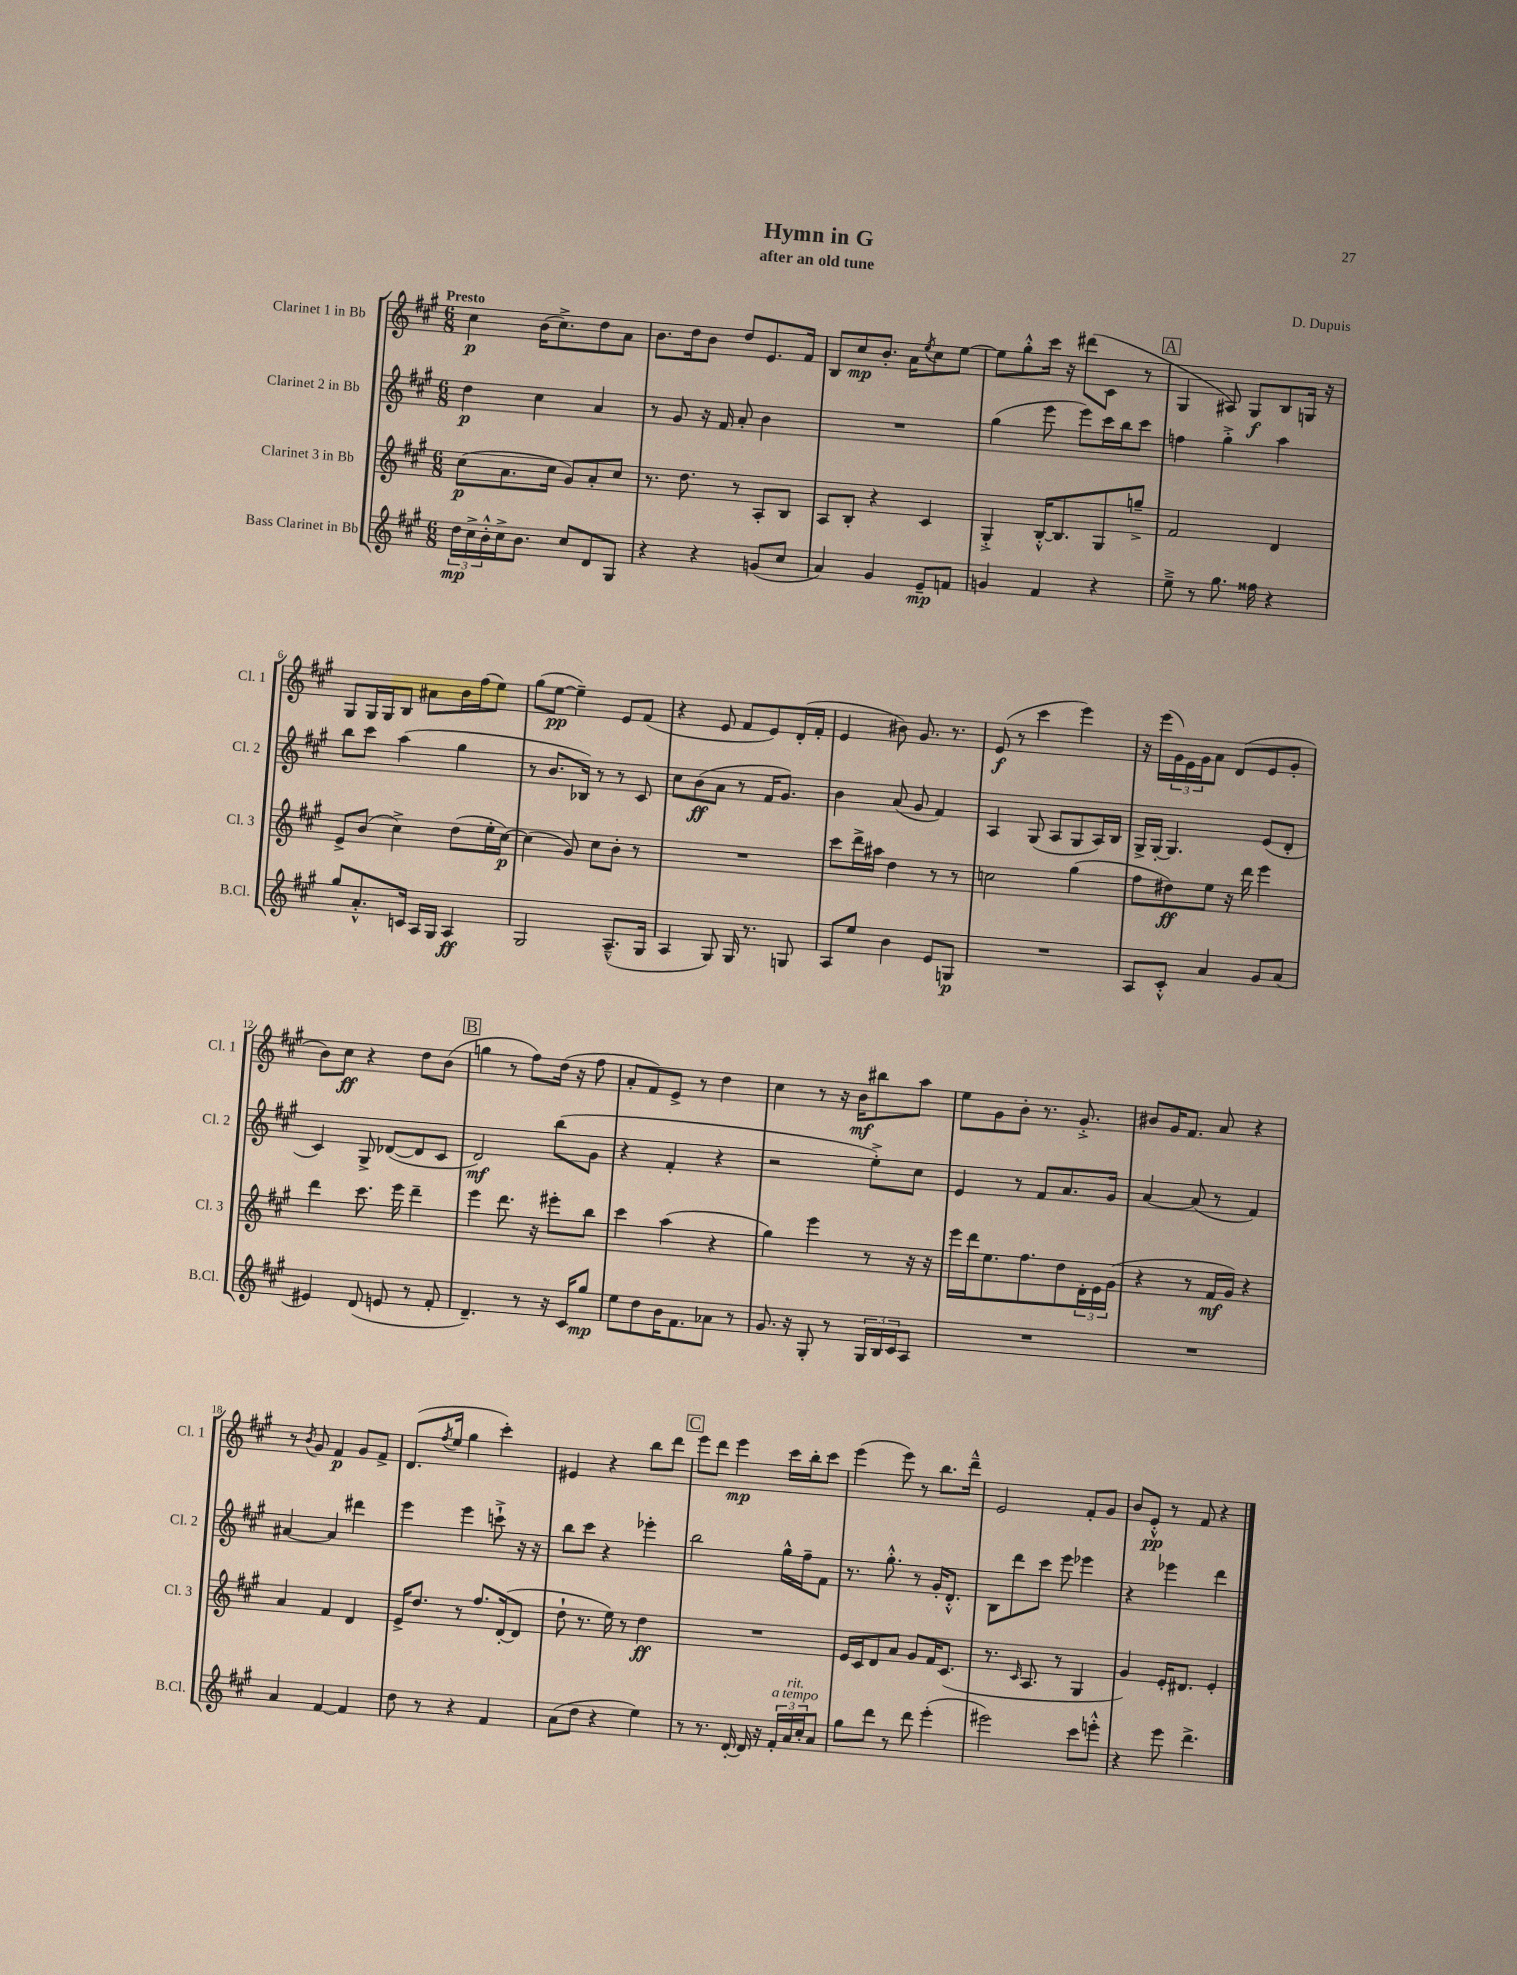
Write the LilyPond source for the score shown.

\header { title = "Hymn in G" composer = "D. Dupuis" subtitle = "after an old tune" }
<<
\new StaffGroup <<
\new Staff = "s0" \with { instrumentName = "Clarinet 1 in Bb" shortInstrumentName = "Cl. 1" } {
    \clef treble \key a \major \numericTimeSignature \time 6/8 \tempo "Presto"
    cis''4\p b'16( cis''8.->) d''8 a'8 |
    b'8. d''16 b'8 d''8 e'8. fis'16 |
    b8 cis''8\mp b'8.-. a'16 \acciaccatura { e''8 } cis''8 e''8~ |
    e''8 gis''8-.-^ cis'''16 r16 dis'''8( cis'8 r8 |
    \mark \markup { \box "A" } gis4 ais8) gis8\f b8 g16 r16 |
    gis8 gis16 gis16 b8 ais'8 b'16 fis''16( e''8) |
    gis''8( e''8~\pp e''4--) e'8 fis'8( |
    r4 e'8 fis'8 e'8) d'16-.( fis'16-. |
    e'4 bis'8) gis'8. r8. |
    e'8\f( r8 cis'''4 e'''4) |
    r16 e'''16( \tuplet 3/2 { gis'16) e'16 gis'16 } a'8 d'8( e'8 gis'8-. |
    b'8) cis''8\ff r4 d''8 b'8( |
    \mark \markup { \box "B" } g''4 r8 fis''8) d''16( r16 fis''8 |
    a'8-. fis'8) e'8-> r8 d''4 |
    cis''4 r8 r16 b'16\mf bis''8 a''8 |
    e''8 gis'8 b'8-. r8. gis'8.-.-> |
    bis'8 gis'16 fis'8. a'8 r4 |
    r8 \acciaccatura { b'8 } gis'8 fis'4\p gis'8 fis'8-> |
    d'8.( \acciaccatura { fis''8 } e''16 gis''4 cis'''4-.) |
    eis'4 r4 b''8 d'''8 |
    \mark \markup { \box "C" } e'''8 d'''8 e'''4\mp cis'''16 b''16-. cis'''8 |
    e'''4( e'''8) r8 b''8. d'''16---^ |
    e'2 fis'8-. gis'8 |
    b'8 e'8-.-^\pp r8 fis'8 r4 \bar "|." |
}
\new Staff = "s1" \with { instrumentName = "Clarinet 2 in Bb" shortInstrumentName = "Cl. 2" } {
    \clef treble \key a \major \numericTimeSignature \time 6/8
    d''4\p cis''4 a'4 |
    r8 gis'8 r16 fis'16 a'8-. b'4 |
    R2. |
    gis''4( e'''8 e'''8) cis'''16 b''16 cis'''8 |
    \mark \markup { \box "A" } f''4 gis''4-.-> a''4 |
    b''8 cis'''8 a''4( gis''4 |
    r8 b'8. bes16) r8 r8 cis'8 |
    cis''8 b'8\ff( a'8 r8 fis'16 gis'8.) |
    b'4 a'8( gis'8 fis'4) |
    a4 gis8( a8 gis8 a16) b16 |
    gis16-> gis16~-. gis4. e'8( d'8-. |
    cis'4) gis8-> des'8~( des'8 cis'8 |
    \mark \markup { \box "B" } d'2\mf) b''8( gis'8 |
    r4 fis'4-. r4 |
    r2 e''8-.->) cis''8 |
    e'4 r8 fis'8 a'8. gis'16 |
    a'4~ a'8( r8 fis'4) |
    ais'4~ ais'4 dis'''4 |
    e'''4 e'''4 c'''8-!-> r16 r16 |
    b''8 cis'''8 r4 ees'''4-. |
    \mark \markup { \box "C" } b''2 gis''16-^ fis''16-- fis'8 |
    r8. gis''8.-.-^ r8 gis'16-. d'8.-.-^ |
    b8 d'''8 cis'''8 e'''8 ees'''4 |
    r4 ees'''4 d'''4 \bar "|." |
}
\new Staff = "s2" \with { instrumentName = "Clarinet 3 in Bb" shortInstrumentName = "Cl. 3" } {
    \clef treble \key a \major \numericTimeSignature \time 6/8
    cis''8\p( a'8. cis''16 gis'8) a'8-. cis''8 |
    r8. d''8. r8 a8-. b8 |
    a8 b8-. r4 cis'4 |
    gis4-.-> b16~-.-^ b8. gis8 g''8---> |
    \mark \markup { \box "A" } fis'2 d'4 |
    e'8-> b'8( cis''4->) d''8( e''16-. cis''16~\p) |
    cis''4( gis'8) cis''8 b'8-. r8 |
    R2. |
    cis'''8 d'''16-> ais''16 d''4 r8 r8 |
    c''2 gis''4( |
    fis''8 dis''8\ff) e''8 r16 d'''16 e'''4 |
    d'''4 cis'''8. e'''16 d'''4-- |
    \mark \markup { \box "B" } e'''4 d'''8. r16 eis'''8-. b''8 |
    cis'''4 a''4( r4 |
    gis''4) e'''4 r8 r16 r16 |
    e'''16 d'''16 e''8. fis''8. d''8 \tuplet 3/2 { d'16-. e'16 gis'16( } |
    r4 r8 fis'16\mf gis'16) r4 |
    a'4 fis'4 d'4 |
    e'16-> d''8. r8 fis''8. d'16~-.( d'8 |
    d''8-! r8. e''16) r8 d''4\ff |
    \mark \markup { \box "C" } R2. |
    e'16 cis'16 d'8 a'8 gis'8 fis'16 cis'8.( |
    r8. \grace { cis'16 } a8. r8 gis4 |
    gis'4) e'16-. dis'8. e'4-. \bar "|." |
}
\new Staff = "s3" \with { instrumentName = "Bass Clarinet in Bb" shortInstrumentName = "B.Cl." } {
    \clef treble \key a \major \numericTimeSignature \time 6/8
    \tuplet 3/2 { d''16\mp cis''16-> b'16-.-^ } cis''16-> b'8. cis''8 d'8 gis8 |
    r4 r4 g'8( cis''8 |
    a'4) gis'4 e'8--\mp f'8 |
    g'4 fis'4 r4 |
    \mark \markup { \box "A" } e''8---> r8 gis''8. fisis''16 r4 |
    gis''8 a'8.-.-^ c'16 a16 gis16 a4\ff |
    gis2 a8.---^( gis16 |
    a4 gis8) gis16 r8. g8 |
    a8 e''8 b'4 e'8 g8\p |
    R2. |
    a8 cis'8-.-^ a'4 gis'8 a'8( |
    eis'4) d'8( e'8 r8 fis'8-. |
    \mark \markup { \box "B" } d'4.--) r8 r16 cis'16 gis''8\mp |
    e''8 d''8 b'16 fis'8. aes'8 r8 |
    gis'8. r16 gis8-. r8 \tuplet 3/2 { gis16 b16 cis'16 } a8 |
    R2. |
    R2. |
    a'4 fis'4~ fis'4 |
    d''8 r8 r4 fis'4 |
    a'8( d''8 r4 e''4) |
    \mark \markup { \box "C" } r8 r8. d'16~-. d'16 r16 \tuplet 3/2 { fis'16-.^\markup { \italic "a tempo" } a'16^\markup { \italic "rit." } cis''16-. } a'8 |
    gis''8 d'''8 r8 d'''8 e'''4-.( |
    eis'''2) cis'''8 e'''8-.-^ |
    r4 e'''8 d'''4.-> \bar "|." |
}
>>
>>
